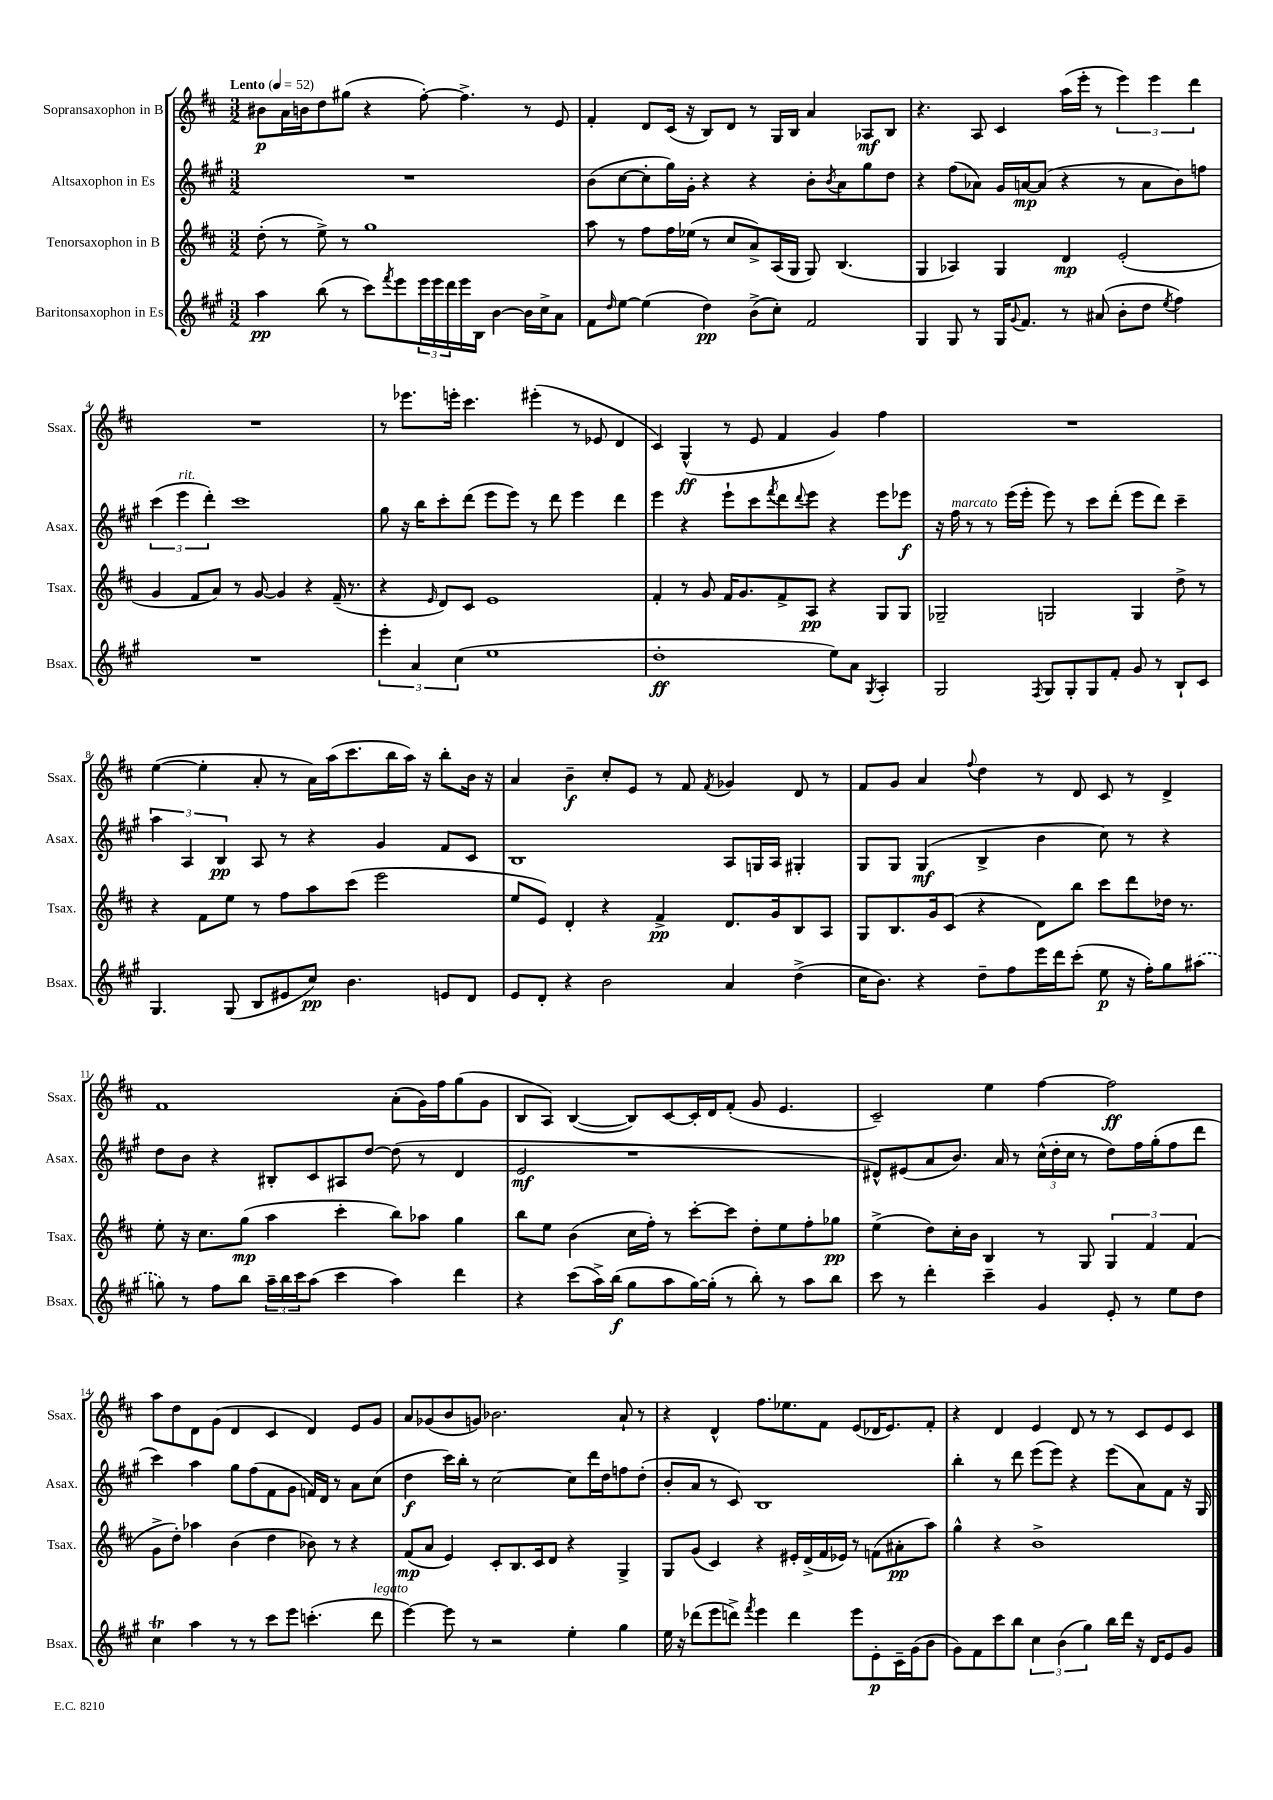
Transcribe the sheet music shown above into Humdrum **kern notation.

**kern	**kern	**kern	**kern
*staff4	*staff3	*staff2	*staff1
*clefG2	*clefG2	*clefG2	*clefG2
*k[f#c#g#]	*k[f#c#]	*k[f#c#g#]	*k[f#c#]
*M3/2	*M3/2	*M3/2	*M3/2
*MM52	*MM52	*MM52	*MM52
4aa	(8dd'	1.r	8b#
.	8r	.	16a
.	.	.	16b
(8bb	8ee^)	.	8dd
8r	8r	.	(8gg#
8ccc#)	1gg	.	4r
8qfff#	.	.	.
8eee	.	.	.
24eee	.	.	[8ff#')
24eee	.	.	.
24ddd	.	.	.
16eee	.	.	4.ff#^]
16B	.	.	.
[4b	.	.	.
16b]	.	.	8r
16cc#^	.	.	.
8a	.	.	8e
=	=	=	=
8f#	8aa	(8b	4f#'
16qqdd	.	.	.
[8ee	8r	[8cc#	.
(4ee]	8ff#	8cc#']	8d
.	16ff#	16gg#)	(16c#
.	(16ee-	16g#'	16r
4dd)	8r	4r	8B)
.	8cc#	.	8d
(8b^	8a^)	4r	8r
8cc#')	(16A	.	16G
.	16G	.	16B
2f#	8G)	8b'	4a
.	.	8qb	.
.	(4.B	8a	.
.	.	8gg#	8A-
.	.	8dd	8B
=	=	=	=
4G#	4G	4r	4.r
8G#	4A-)	(8ff#	.
8r	.	8a-)	8A
16G#	4G	16g#	4c#
8qqg#	.	.	.
8.f#	.	[16a	.
.	.	(8a]	.
8r	4d	4r	(16aa
.	.	.	16eee'
(8a#	.	.	8r
8b'	(2e'	8r	6eee)
8dd	.	8a	.
.	.	.	6eee
8qee	.	.	.
4ff#)	.	8b)	.
.	.	.	6ddd
.	.	8ff	.
=	=	=	=
1.r	4g	(6ccc#	1.r
.	.	6eee	.
.	8f#	.	.
.	.	6ddd')	.
.	8a)	.	.
.	8r	1ccc#	.
.	[8g	.	.
.	4g]	.	.
.	4r	.	.
.	(16f#~	.	.
.	8.r	.	.
=	=	=	=
6eee'	4r	8gg#	8r
.	.	16r	8.eee-
6a	.	.	.
.	.	16bb	.
.	16qqe	.	.
.	8d)	8ccc#'	.
.	.	.	16eee'
(6cc#	.	.	.
.	8c#	(8ddd	4.ccc#
1ee	1e	8eee	.
.	.	8eee)	.
.	.	8r	(4eee#'
.	.	8ddd	.
.	.	4eee	8r
.	.	.	8e-
.	.	4ddd	4d
=	=	=	=
1dd'	4f#'	4eee	4c#)
.	8r	4r	(4G^^
.	8g	.	.
.	16f#	8eee`	8r
.	8.g	.	.
.	.	8ccc#	8e
.	.	8qfff#	.
.	8f#^	8ddd	4f#
.	.	8qqddd	.
.	8A	8eee	.
8ee)	4r	4r	4g)
8a	.	.	.
8qG#	.	.	.
4A'	8G	8eee	4ff#
.	8G	8eee-	.
=	=	=	=
2G#	2G-~	16r	1.r
.	.	16ff#	.
.	.	8r	.
.	.	8r	.
.	.	(16eee	.
.	.	16eee'	.
8qF#	.	.	.
8G#	2G	8eee)	.
8G#'	.	8r	.
8G#	.	8ccc#	.
8f#'	.	(8ddd'	.
8g#	4G	8eee	.
8r	.	8ddd)	.
8B`	8dd^	4ccc#~	.
8c#	8r	.	.
=	=	=	=
4.G#	4r	6aa	([4ee
.	.	6A	.
.	8f#	.	4ee']
.	.	6B	.
(8G#	8ee	.	.
8B	8r	8A	8a'
8e#	8ff#	8r	8r
8cc#)	8aa	4r	16a)
.	.	.	(16aa
4.b	(8ccc#	.	8.ccc#
.	2eee	4g#	.
.	.	.	16bb
.	.	.	16aa)
.	.	.	16r
8e	.	8f#	8bb'
8d	.	8c#	16b
.	.	.	16r
=	=	=	=
8e	8ee	1B	4a
8d'	8e)	.	.
4r	4d'	.	4b~
2b	4r	.	8cc#'
.	.	.	8e
.	4f#^	.	8r
.	.	.	8f#
.	.	.	8qf#
4a	8.d	8A	4g-
.	.	16G	.
.	16g	16A	.
(4dd^	8B	4G#'	8d
.	8A	.	8r
=	=	=	=
16cc#	8G	8G#	8f#
8.b)	.	.	.
.	8.B	8G#	8g
4r	.	(4G#	4a
.	16g	.	.
.	(8c#	.	.
.	.	.	8qqff#
8dd~	4r	4B^	4dd
8ff#	.	.	.
16eee	8d)	4b	8r
16ddd	.	.	.
(8ccc#'	8bb	.	8d
8ee	8ccc#	8cc#)	8c#
16r	8ddd	8r	8r
16ff#')	.	.	.
8gg#	16dd-	4r	4d^
.	8.r	.	.
(8aa#	.	.	.
=	=	=	=
8gg)	8ee'	8dd	1f#
8r	16r	8b	.
.	8.cc#	.	.
8ff#	.	4r	.
8bb	(8gg	.	.
24aa~	4aa	8B#'	.
24bb	.	.	.
24ccc#	.	.	.
(8aa	.	8c#	.
4ccc#	4ccc#'	8A#	.
.	.	[8dd	.
4aa)	8bb)	(8dd]	(8a'
.	8aa-	8r	16g)
.	.	.	16ff#
4ddd	4gg	4d	(8gg
.	.	.	8g
=	=	=	=
4r	8bb	2e	8B
.	8ee	.	8A)
(8ccc#	(4b	.	([4B
16aa^)	.	.	.
(16bb	.	.	.
8gg#	16cc#	1r	8B])
.	16ff#')	.	.
8aa	8r	.	[8c#
[16gg#)	[8ccc#'	.	16c#']
(16gg#']	.	.	16d
8r	8ccc#]	.	(8f#'
8bb')	8dd'	.	8g
8r	8ee	.	4.e
8aa	8ff#'	.	.
8bb	8gg-	.	.
=	=	=	=
8ccc#	(4ee^	8d#^^)	2c#~)
8r	.	(8e#	.
4ddd'	8dd)	8a	.
.	16cc#'	8.b)	.
.	16b	.	.
4ccc#~	4B	.	4ee
.	.	16a	.
.	.	8r	.
4g#	8r	(24cc#^^	[4ff#
.	.	24dd'	.
.	.	24cc#	.
.	8G	8r	.
8e'	6G	8dd)	2ff#]
8r	.	16ff#	.
.	6f#	.	.
.	.	(16gg#'	.
8ee	.	8ff#	.
.	(6f#	.	.
8dd	.	8ddd	.
=	=	=	=
4cc#	8g^	4ccc#)	8aa
.	8dd')	.	8dd
4aa	4aa-	4aa	8d
.	.	.	(8g
8r	(4b	8gg#	4d
8r	.	(8ff#	.
8ccc#	4dd	8f#	4c#
8eee	.	8g#	.
(4.ccc'	8b-)	16f)	4d)
.	.	16d	.
.	8r	8r	.
.	4r	8a	8e
8ddd	.	(8cc#	8g
=	=	=	=
[4eee)	(8f#	4dd	8a
.	8a	.	(8g-
8eee]	4e)	16ccc#)	8b
.	.	16bb'	.
8r	.	8r	8g)
2r	8c#'	[2cc#	2.b-
.	8.B	.	.
.	16c#	.	.
.	8d	.	.
4ee'	4r	8cc#]	.
.	.	16ddd	.
.	.	16dd	.
4gg#	4G^	8ff	8a`
.	.	(8dd'	8r
=	=	=	=
16ee	8G	8b'	4r
16r	.	.	.
(8ddd-	(8g	8a	.
8eee	4c#)	8r	4d^^
8ddd^)	.	8c#)	.
8qfff#	.	.	.
4eee	4r	1B	8.ff#
.	.	.	8.ee-
4ddd	16e#'	.	.
.	(16d^	.	.
.	16f#	.	8f#
.	16e-)	.	.
8eee	8r	.	(8e
8e'	(8f	.	16d-
.	.	.	8.e)
16c#~	8a#'	.	.
(16g#	.	.	.
8b	8aa)	.	8f#'
=	=	=	=
8g#)	4gg^^	4bb'	4r
8f#	.	.	.
8ccc#	4r	8r	4d
8bb	.	8ddd	.
6cc#	1b^	(8eee	4e
.	.	8eee)	.
(6b	.	.	.
.	.	4r	8d
6gg#)	.	.	.
.	.	.	8r
16bb	.	(8eee	8r
16ddd	.	.	.
16r	.	8a)	8c#
16d	.	.	.
8e	.	8f#	8e
8g#	.	16r	8c#
.	.	16G#	.
==	==	==	==
*-	*-	*-	*-
